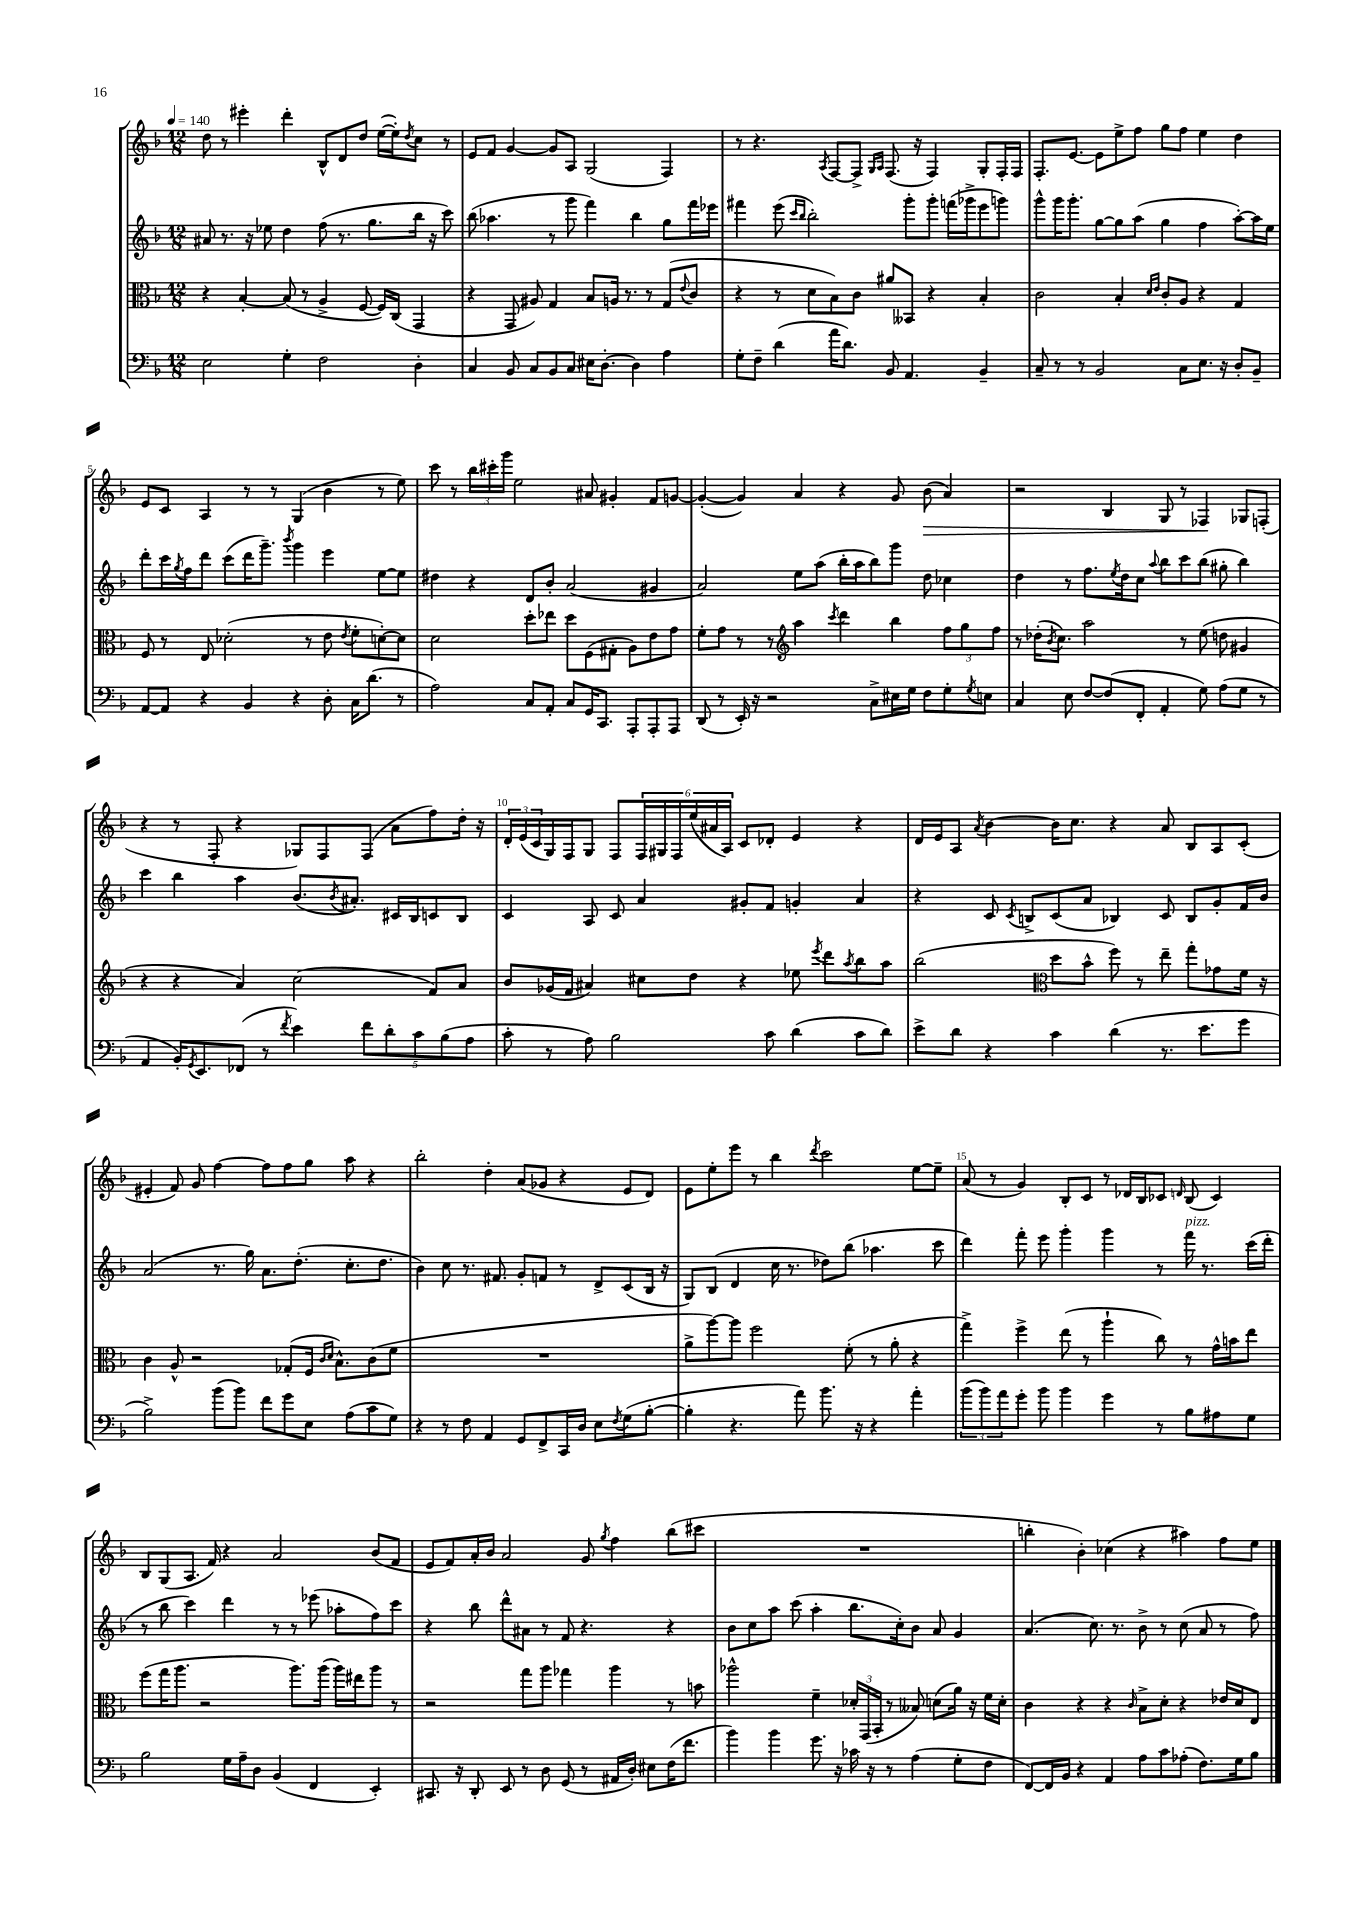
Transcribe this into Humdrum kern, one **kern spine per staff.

**kern	**kern	**kern	**kern	**dynam
*part4	*part3	*part2	*part1	*part1
*staff4	*staff3	*staff2	*staff1	*staff1
*clefF4	*clefC3	*clefG2	*clefG2	*
*k[b-]	*k[b-]	*k[b-]	*k[b-]	*
*M12/8	*M12/8	*M12/8	*M12/8	*
*MM140	*MM140	*MM140	*MM140	*
=1	=1	=1	=1	=1
2E\	4r	8a#X/	8dd\	.
.	.	8.r	8r	.
.	[4B-'/	.	4eee#X'\	.
.	.	16r	.	.
.	.	8ee-X\	.	.
4G'\	(8B-/]	4dd\	4ddd'\	.
.	8r	.	.	.
2F\	4A^/	(8ff\	8B-^^/L	.
.	.	8.r	8d/	.
.	[8F/	.	8dd/J	.
.	.	8.gg\L	.	.
.	16F/LL])	.	([16ee\LL	.
.	(16C/JJ	.	16ee'\J])	.
.	.	.	8qdd/	.
4D'\	4GG/	16bb-\Jk	8cc\J	.
.	.	16r	.	.
.	.	8ccc\)	8r	.
=2	=2	=2	=2	=2
4C/	4r	(8bb-\	8e/L	.
.	.	4.aa-X\	8f/J	.
8BB-/	8GG/	.	[4g/	.
8C/L	8A#X/)	.	.	.
8BB-/	4G/	8r	8g/L]	.
8C/J	.	8ggg\	8A/J	.
16E#X\KL	8B-/L	4fff\)	(2G/	.
[8.D'\J	.	.	.	.
.	16An/Jk	.	.	.
.	8.r	.	.	.
4D\]	.	4bb-\	.	.
.	8r	.	.	.
4A\	(8G/L	8gg\L	4F/)	.
.	8qqe/	.	.	.
.	8c/J	16fff\L	.	.
.	.	16eee-X\JJ	.	.
=3	=3	=3	=3	=3
8G'\L	4r	4fff#X\	8r	.
8F~\J	.	.	4.r	.
(4d\	8r	(8eee\	.	.
.	.	16qqccc/LL	.	.
.	.	16qqbb-/JJ	.	.
.	8d\L	2bb-'\)	.	.
.	.	.	8qA/	.
16a\KL	8B-\)	.	[8F/L	.
8.d\J)	.	.	.	.
.	8c\J	.	8F^/J]	.
.	.	.	16qqG/LL	.
.	.	.	16qqA/JJ	.
8BB-/	8a#X/L	.	(8.F/	.
4.AA/	8BB--X/J	8ggg'\L	.	.
.	.	.	16r	.
.	4r	8ggg'\J	4F/)	.
.	.	(16fffn\LL	.	.
.	.	16ggg-X^\J	.	.
4BB-~/	4B-'/	8eee\	8G'/L	.
.	.	8gggn\J)	16F'/L	.
.	.	.	16F/JJ	.
=4	=4	=4	=4	=4
8C~/	2c\	8ggg^^\L	8.F'/L	.
8r	.	16ggg\K	.	.
.	.	8.ggg'\J	[8.e/J	.
8r	.	.	.	.
2BB-/	.	[8gg\L	8e\L]	.
.	4B-'/	8gg\]	8ee^\	.
.	.	(8aa\J	8ff\J	.
.	16qqd/LL	.	.	.
.	16qqe/JJ	.	.	.
.	8c'/L	4gg\	8gg\L	.
8C\L	8A/J	.	8ff\J	.
8.E\J	4r	4ff\	4ee\	.
16r	.	.	.	.
8D'/L	4G/	[8aa'\L)	4dd\	.
8BB-~/J	.	16aa\L]	.	.
.	.	16ee\JJ	.	.
!!LO:LB:g=z
=5	=5	=5	=5	=5
[8AA/L	8F/	8ddd'\L	8e/L	.
8AA/J]	8r	16ccc\L	8c/J	.
.	.	8qgg/	.	.
.	.	16ff\J	.	.
4r	8E/	8ddd\J	4A/	.
.	(2d-X'\	(8ccc\L	.	.
4BB-/	.	16ddd\K	8r	.
.	.	8.ggg~\J)	.	.
.	.	.	8r	.
.	.	8qbbb-/	.	.
4r	.	4ggg\	(4G/	.
.	8r	.	.	.
8D'\	8e\	4eee\	4b-\	.
.	8qe/	.	.	.
16C\KL	8f'\L	.	.	.
(8.d\J	.	.	.	.
.	[8dn'\)	[8ee\L	8r	.
8r	8d\J]	8ee\J]	8ee\)	.
=6	=6	=6	=6	=6
2A\)	2d\	4dd#X\	8ccc\	.
.	.	.	8r	.
.	.	4r	24bb-\LL	.
.	.	.	24ccc#X'\	.
.	.	.	24ggg\JJ	.
.	.	.	2ee\	.
8C/L	8dd'\L	8d/L	.	.
8AA'/J	8ee-X\J	8b-'/J	.	.
8C/L	8dd\L	(2a/	.	.
16GG/K	(8F\	.	8a#X/	.
8.CC/J	.	.	.	.
.	8G#X'\J	.	4g#X'/	.
8AAA'/L	8A\L)	.	.	.
8AAA'/	8e\	4g#X/	8f/L	.
8AAA/J	8g\J	.	[8gn/J	.
=7	=7	=7	=7	=7
(8DD/	8f'\L	2a/)	(4g'/_	.
8r	8g\J	.	.	.
16EE'/)	8r	.	4g/])	.
16r	.	.	.	.
2r	8r	.	.	.
*	*clefG2	*	*	*
.	4aa\	8ee\L	4a/	.
.	.	(8aa\J	.	.
.	8qccc/	.	.	.
.	4ddd\	16bb-'\LL	4r	.
.	.	16aa\J	.	.
8C^\L	.	8bb-\)	.	.
16E#X\L	4bb-\	8ggg\J	8g/	.
16G\JJ	.	.	.	.
!	!	!	!	!LO:HP:b
8F\L	.	8dd\	(8b-\	>
8G'\	12ff\L	4cc-X\	4a/)	.
.	12gg\	.	.	.
8qG/	.	.	.	.
8En\J	.	.	.	.
.	12ff\J	.	.	.
=8	=8	=8	=8	=8
4C/	8r	4dd\	2r	.
.	(16dd-X'\KL	.	.	.
.	8qb-/	.	.	.
.	8.cc\J)	.	.	.
8E\	.	8r	.	.
[8F/L	2aa\	8.ff\L	.	.
(8F/]	.	.	4B-/	.
.	.	8qee/	.	.
.	.	16dd\k	.	.
8FF'/J	.	8cc\J	.	.
.	.	8qqaa/	.	.
4AA'/	.	8bb-\L	8G/	.
.	8r	8ccc\	8r	.
8G\)	(8ee\	(8bb-\J	4F-X/	.
(8A\L	8ddn\	8gg#X'\	.	.
8G\J	4g#X/	4bb-\)	8G-X/L	]
8r	.	.	(8Fn'/J	.
!!LO:LB:g=z
=9	=9	=9	=9	=9
4AA/	4r	4ccc\	4r	.
16BB-'/KL)	4r	4bb-\	8r	.
8qGG/	.	.	.	.
8.EE/	.	.	.	.
.	.	.	8F'/	.
(8FF-X/J	4a/)	4aa\	4r	.
8r	.	.	.	.
8qf/	.	.	.	.
4e\)	(2cc\	(8.b-/L	8G-X/L)	.
.	.	.	8F/	.
.	.	8qb-/	.	.
.	.	8.a#X'/J)	.	.
10f\L	.	.	(8F/J	.
10d'\	.	.	.	.
.	.	16c#X/LL	8a\L	.
.	.	16B-/J	.	.
10c\	.	.	.	.
.	8f/L)	8cn/	8ff\)	.
(10B-\	.	.	.	.
.	8a/J	8B-/J	16dd'\Jk	.
10A\J	.	.	.	.
.	.	.	16r	.
=10	=10	=10	=10	=10
8c'\	8b-/L	4c/	24d'/LL	.
.	.	.	(24e/	.
.	.	.	24c/	.
8r	(16g-X/L	.	16G/)	.
.	16f/JJ	.	16F/J	.
8A\)	4a#X/)	8A/	8G/J	.
2B-\	.	8c/	8F/L	.
.	8cc#X\L	4a/	24F/L	.
.	.	.	24G#X/	.
.	.	.	24F/	.
.	8dd\J	.	(24ee/	.
.	.	.	24a#X/	.
.	.	.	24A/JJ)	.
.	4r	8g#X'/L	8c/L	.
8c\	.	8f/J	8d-X'/J	.
(4d\	8ee-X\	4gn'/	4e/	.
.	8qeee/	.	.	.
.	8ddd\L	.	.	.
.	8qaa/	.	.	.
8c\L	8bb-\	4a/	4r	.
8d\J)	8aa\J	.	.	.
=11	=11	=11	=11	=11
8e^\L	(2bb-\	4r	16d/LL	.
.	.	.	16e/J	.
8d\J	.	.	8A/J	.
.	.	.	8qa/	.
4r	.	8c/	[4b-\	.
.	.	8qc/	.	.
.	.	8Bn^/L	.	.
*	*clefC3	*	*	*
4c\	8dd\L	(8c/	16b-\KL]	.
.	.	.	8.cc\J	.
.	8b-^^\J	8a/J	.	.
(4d\	8ff\)	4B-X/)	4r	.
.	8r	.	.	.
8.r	8ee~\	8c/	8a/	.
.	8gg'\L	8B-/L	8B-/L	.
8.e\L	.	.	.	.
.	8g-X\	8g'/	8A/	.
8g\J	16f\Jk	16f/L	(8c'/J	.
.	16r	16b-/JJ	.	.
!!LO:LB:g=z
=12	=12	=12	=12	=12
2B-^\)	4c\	(2a/	4e#X'/	.
.	8A^^/	.	8f/)	.
.	2r	.	8g/	.
(8b-\L	.	8.r	[4ff\	.
8b-\J)	.	.	.	.
.	.	16gg\)	.	.
8f\L	.	8.a\L	8ff\L]	.
8g\	(8G-X'/L	.	8ff\	.
.	.	(8.dd'\J	.	.
8E\J	16F/Jk	.	8gg\J	.
.	16qqc/LL	.	.	.
.	16qqd/JJ	.	.	.
.	8.B-^^\L)	.	.	.
(8A\L	.	8.cc'\L	8aa\	.
8c\	(8c\	.	4r	.
.	.	8.dd\J	.	.
8G\J)	8f\J	.	.	.
=13	=13	=13	=13	=13
4r	1.r	4b-\)	2bb-'\	.
8r	.	8cc\	.	.
8F\	.	8.r	.	.
4AA/	.	.	4dd'\	.
.	.	8.f#X/	.	.
8GG/L	.	8g'/L	(8a/L	.
8FF^/	.	8fn/J	8g-X/J	.
16CC/L	.	8r	4r	.
16D/JJ	.	.	.	.
8E\L	.	8d^/L	.	.
8qF/	.	.	.	.
(8G\	.	(8c/	8e/L	.
[8B-'\J	.	16B-/Jk	8d/J)	.
.	.	16r	.	.
=14	=14	=14	=14	=14
4B-'\]	8a^\L	8G/L)	8e\L	.
.	[8aa\)	(8B-/J	8ee'\	.
4.r	8aa\J]	4d/	8eee\J	.
.	2ff\	.	8r	.
.	.	16cc\	4bb-\	.
.	.	8.r	.	.
8a\)	.	.	.	.
.	.	.	8qddd/	.
8.b-\	.	8dd-X\L)	2ccc\	.
.	(8f'\	(8bb-\J	.	.
16r	.	.	.	.
4r	8r	4.aa-X\	.	.
.	8a'\	.	.	.
4a'\	4r	.	[8ee\L	.
.	.	8ccc\	8ee~\J]	.
=15	=15	=15	=15	=15
(12b-\L	4gg^\)	4ddd\)	(8a/	.
12b-\)	.	.	.	.
.	.	.	8r	.
12a\	.	.	.	.
8g'\J	4ff^\	8fff'\	4g/)	.
8b-\	.	8eee\	.	.
4b-\	(8ee\	4ggg'\	8B-'/L	.
.	8r	.	8c/J	.
4g\	4aa`\	4ggg\	8r	.
.	.	.	16d-X/LL	.
.	.	.	16B-/J	.
8r	8cc\)	8r	8c-X/J	.
.	.	.	16qqdn/	.
!	!	!LO:TX:a:i:t=pizz.	!	!
8B-\L	8r	16fff\	(8B-/	.
.	.	8.r	.	.
8A#X\	16g^^\LL	.	4c-/)	.
.	16bn\J	.	.	.
8G\J	8ee\J	(16ccc\LL	.	.
.	.	16ddd'\JJ	.	.
!!LO:LB:g=z
=16	=16	=16	=16	=16
2B-\	(8ff\L	8r	8B-/L	.
.	16gg\K	8bb-\	(8G/	.
.	8.aa\J	.	.	.
.	.	4ccc\)	8.A/J	.
.	2r	.	.	.
.	.	.	16f/)	.
16G\LL	.	4ddd\	4r	.
16A~\J	.	.	.	.
8D\J	.	.	.	.
(4BB-/	.	8r	2a/	.
.	8.aa\L)	8r	.	.
4FF/	.	(8eee-X\	.	.
.	(16aa\Jk	.	.	.
.	16aa\LL)	8aa-X'\L	.	.
.	16ee#X\J	.	.	.
4EE'/)	8aa\J	8ff\)	(8b-/L	.
.	8r	8ccc\J	8f/J	.
=17	=17	=17	=17	=17
8.CC#X/	2r	4r	8e/L	.
.	.	.	8f/)	.
16r	.	.	.	.
8DD'/	.	8bb-\	16a'/L	.
.	.	.	16b-/JJ	.
8EE/	.	8ddd^^\L	2a/	.
8r	8gg\L	8a#X\J	.	.
8D\	8aa\J	8r	.	.
(8GG/	4gg-X\	8f/	.	.
8r	.	4.r	8g/	.
.	.	.	8qgg/	.
16AA#X/LL	4aa\	.	4ff\	.
16D'/JJ)	.	.	.	.
8E#X\L	.	.	.	.
(16F\K	8r	4r	(8bb-\L	.
8.f\J	.	.	.	.
.	8bn\	.	8ccc#X\J	.
=18	=18	=18	=18	=18
4b-\)	2aa-X^^\	8b-\L	1.r	.
.	.	8cc\	.	.
4b-\	.	8aa\J	.	.
.	.	(8ccc\	.	.
8.g\	4f~\	4aa'\	.	.
16r	.	.	.	.
16c-X\	24d-X'/LL	8.bb-\L	.	.
.	(24GG/	.	.	.
16r	.	.	.	.
.	24BB-'/JJ	.	.	.
8r	8r	.	.	.
.	.	16cc'\k)	.	.
(4A\	8B--X/)	8b-\J	.	.
.	(8dn\L	8a/	.	.
8G'\L	16a\Jk)	4g/	.	.
.	16r	.	.	.
8F\J	16f\LL	.	.	.
.	16d'\JJ	.	.	.
=19	=19	=19	=19	=19
[8FF/L)	4c\	(4.a/	4bbn'\	.
16FF/L]	.	.	.	.
16BB-/JJ	.	.	.	.
4r	4r	.	4b-'\)	.
.	.	8.cc\)	.	.
4AA/	4r	.	(4cc-X\	.
.	.	8.r	.	.
.	16qqc/	.	.	.
8A\L	8B-^\L	8b-^\	4r	.
8c\	8d'\J	8r	.	.
(8A-X'\J	4r	(8cc\	4aa#X\)	.
8.F\L)	.	8a/	.	.
.	16e-X/LL	8r	8ff\L	.
16G\k	16d/J	.	.	.
8B-\J	8E/J	8ff\)	8ee\J	.
==	==	==	==	==
*-	*-	*-	*-	*-
